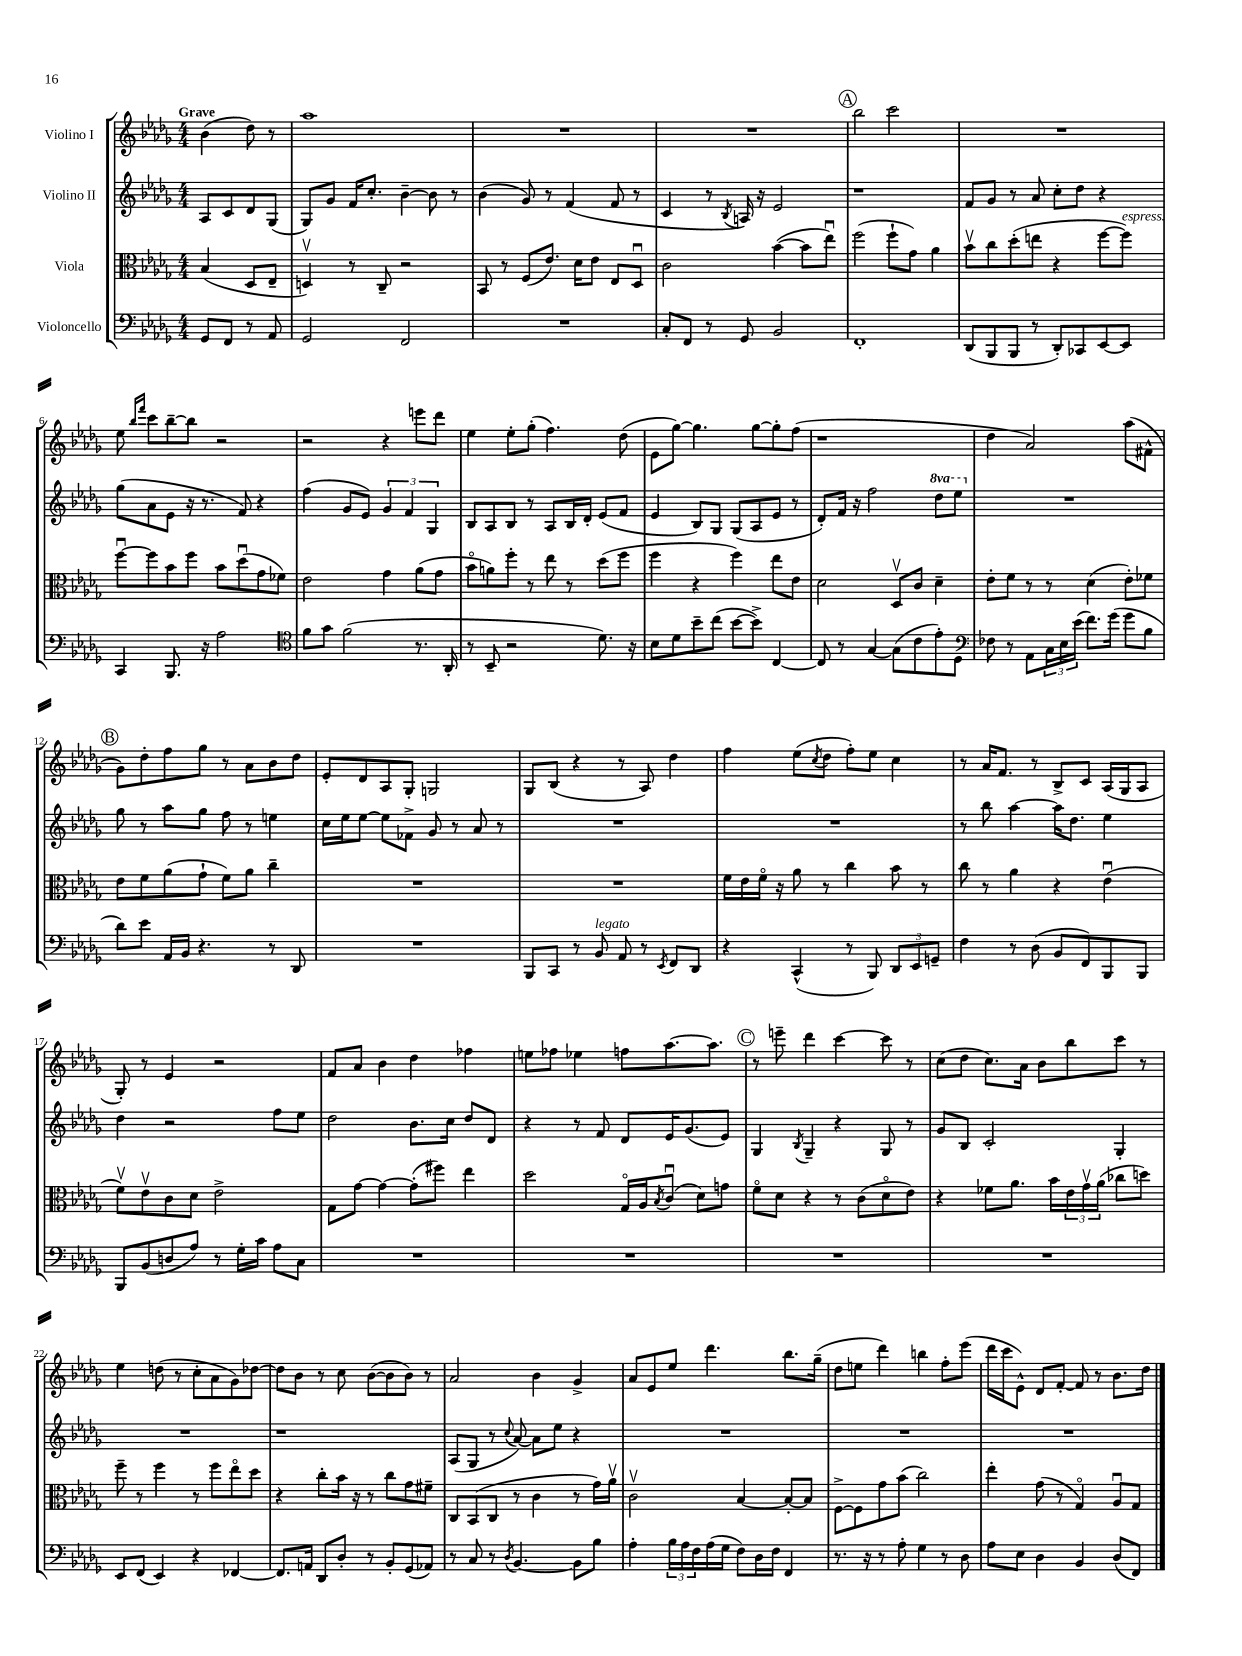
<<
\new StaffGroup <<
\new Staff = "s0" \with { instrumentName = "Violino I" } {
    \clef treble \key des \major \numericTimeSignature \time 4/4 \partial 2 \tempo "Grave"
    bes'4( des''8) r8 |
    aes''1 |
    R1 |
    R1 |
    \mark \markup { \circle "A" } bes''2 c'''2 |
    R1 |
    ees''8 \grace { bes''16 f'''16 } c'''8 bes''8~-- bes''8 r2 |
    r2 r4 e'''8 des'''8 |
    ees''4 ees''8-. ges''8-.( f''4.) des''8( |
    ees'8 ges''8~) ges''4. ges''8~ ges''8-. f''8( |
    r1 |
    des''4 aes'2) aes''8( fis'8-^ |
    \mark \markup { \circle "B" } ges'8) des''8-. f''8 ges''8 r8 aes'8 bes'8 des''8 |
    ees'8-. des'8 aes8 ges8-. g2 |
    ges8 bes8( r4 r8 aes8) des''4 |
    f''4 ees''8( \acciaccatura { c''8 } des''8 f''8-.) ees''8 c''4 |
    r8 aes'16 f'8. r8 bes8-> c'8 aes16( ges16 aes8 |
    ges8-.) r8 ees'4 r2 |
    f'8 aes'8 bes'4 des''4 fes''4 |
    e''8 fes''8 ees''4 f''8 aes''8.~ aes''8. |
    \mark \markup { \circle "C" } r8 e'''8-- des'''4 c'''4~ c'''8 r8 |
    c''8( des''8 c''8.) aes'16 bes'8 bes''8 c'''8 r8 |
    ees''4 d''8( r8 c''8-. aes'8 ges'8) des''8~ |
    des''8 bes'8 r8 c''8 bes'8~( bes'8 bes'8) r8 |
    aes'2 bes'4 ges'4-> |
    aes'8 ees'8 ees''8 des'''4. bes''8. ges''16--( |
    des''8 e''8 des'''4) b''4 f''8-. ees'''8( |
    des'''16 c'''16 ees'8-^) des'8 f'8~-. f'8 r8 bes'8. des''16 \bar "|." |
}
\new Staff = "s1" \with { instrumentName = "Violino II" } {
    \clef treble \key des \major \numericTimeSignature \time 4/4 \set Staff.ottavationMarkups = #ottavation-simple-ordinals \partial 2
    aes8 c'8 des'8 ges8( |
    ges8) ges'8 f'16 c''8.-. bes'4~-- bes'8 r8 |
    bes'4( ges'8) r8 f'4( f'8 r8 |
    c'4 r8 \acciaccatura { bes8 } a16) r16 ees'2 |
    \mark \markup { \circle "A" } r1 |
    f'8 ges'8 r8 aes'8 c''8-. des''8 r4 |
    ges''8( aes'8 ees'8 r16 r8. f'8) r4 |
    f''4( ges'8 ees'8) \tuplet 3/2 { ges'4 f'4 ges4 } |
    bes8 aes8 bes8 r8 aes8 bes16 des'16-. ees'8( f'8 |
    ees'4 bes8) ges8 ges8( aes8 ees'8 r8 |
    des'8-.) f'16 r16 f''2 \ottava #1 des'''8 ees'''8 \ottava #0 |
    R1 |
    \mark \markup { \circle "B" } ges''8 r8 aes''8 ges''8 f''8 r8 e''4 |
    c''16 ees''16 ees''8~ ees''8 fes'8-> ges'8 r8 aes'8 r8 |
    R1 |
    R1 |
    r8 bes''8 aes''4~ aes''16 des''8. ees''4 |
    des''4 r2 f''8 ees''8 |
    des''2 bes'8. c''16 des''8 des'8 |
    r4 r8 f'8 des'8 ees'16 ges'8.( ees'8) |
    \mark \markup { \circle "C" } ges4 \acciaccatura { bes8 } ges4-- r4 ges8 r8 |
    ges'8 bes8 c'2-. ges4-. |
    R1 |
    r1 |
    aes8( ges8 r8 \appoggiatura { c''8 } aes'8~) aes'8 ees''8 r4 |
    R1 |
    R1 |
    R1 \bar "|." |
}
\new Staff = "s2" \with { instrumentName = "Viola" } {
    \clef alto \key des \major \numericTimeSignature \time 4/4 \partial 2
    bes4( des8 ees8-- |
    d4\upbow) r8 c8-- r2 |
    bes,8 r8 f8( ees'8.) des'16 ees'8 ees8 des8\downbow |
    c'2 bes'4~( bes'8 ees''8\downbow) |
    \mark \markup { \circle "A" } f''2( f''8-! ges'8) aes'4 |
    bes'8\upbow c''8 des''8-.( e''8 r4 f''8~ f''8^\markup { \italic "espress." }) |
    f''8~\downbow f''8 bes'8 f''8 bes'8 des''8\downbow( ges'8 fes'8) |
    ees'2 ges'4 aes'8( ges'8 |
    bes'8\flageolet a'8) f''8-. r8 ees''8 r8 des''8( f''8 |
    f''4 r4 f''4) ees''8 ees'8 |
    des'2 des8\upbow c'8 des'4-- |
    ees'8-. f'8 r8 r8 des'4( ees'8-.) fes'8 |
    \mark \markup { \circle "B" } ees'8 f'8 aes'8( ges'8-! f'8) aes'8 c''4-- |
    R1 |
    R1 |
    f'16 ees'16 f'16\flageolet r16 aes'8 r8 c''4 bes'8 r8 |
    c''8 r8 aes'4 r4 ees'4\downbow( |
    f'8\upbow) ees'8\upbow c'8 des'8 ees'2-> |
    ges8 ges'8~ ges'4~ ges'8-.( fis''8) ees''4 |
    des''2 ges16\flageolet aes16 \acciaccatura { bes8 } c'8\downbow( des'8) g'8 |
    \mark \markup { \circle "C" } f'8\flageolet des'8 r4 r8 c'8( des'8\flageolet ees'8) |
    r4 fes'8 aes'8. bes'16 \tuplet 3/2 { ees'16 ges'16\upbow aes'16( } ces''8 d''8) |
    f''8-- r8 f''4 r8 f''8 ees''8\flageolet des''8 |
    r4 c''8-. bes'16 r16 r8 c''8 ges'8 fis'8-- |
    c8 bes,8( c8 r8 c'4 r8 ges'16) aes'16\upbow |
    c'2\upbow bes4~ bes8~-. bes8 |
    f8~-> f8 ges'8 bes'8( c''2) |
    ees''4-. ges'8( r8 ges4\flageolet) aes8\downbow ges8 \bar "|." |
}
\new Staff = "s3" \with { instrumentName = "Violoncello" } {
    \clef bass \key des \major \numericTimeSignature \time 4/4 \partial 2
    ges,8 f,8 r8 aes,8 |
    ges,2 f,2 |
    R1 |
    c8-. f,8 r8 ges,8 bes,2 |
    \mark \markup { \circle "A" } f,1-. |
    des,8( bes,,8 bes,,8 r8 des,8-.) ces,8 ees,8~ ees,8 |
    c,4 bes,,8. r16 aes2 |
    \clef tenor f'8 ges'8 f'2( r8. aes,16-. |
    r8 bes,8-- r2 des'8.) r16 |
    bes8 des'8 bes'8-- c''8( bes'8~ bes'8->) c4~ |
    c8 r8 ges4~ ges8( c'8 ees'8-.) des8 |
    \clef bass fes8 r8 aes,8 \tuplet 3/2 { c16 ees16 ees'16( } f'8.) ges'16( ges'8 bes8 |
    \mark \markup { \circle "B" } des'8) ees'8 aes,16 bes,16 r4. r8 des,8 |
    R1 |
    bes,,8 c,8 r8 bes,8^\markup { \italic "legato" } aes,8 r8 \acciaccatura { ees,8 } f,8 des,8 |
    r4 c,4-^( r8 bes,,8) \tuplet 3/2 { des,8 ees,8 g,8-- } |
    f4 r8 des8( bes,8 f,8) bes,,8 bes,,8 |
    bes,,8 bes,8( d8 aes8) r8 ges16-. c'16 aes8 c8 |
    R1 |
    R1 |
    \mark \markup { \circle "C" } R1 |
    R1 |
    ees,8 f,8( ees,4) r4 fes,4~ |
    fes,8. a,16 des,8 des8-. r8 bes,8-. ges,8( aes,8) |
    r8 c8 r8 \acciaccatura { des8 } bes,4.~ bes,8 bes8 |
    aes4-. \tuplet 3/2 { bes16 aes16 f16 } aes16( ges16 f8) des16 f16 f,4 |
    r8. r16 r8 aes8-. ges4 r8 des8 |
    aes8 ees8 des4 bes,4 des8( f,8) \bar "|." |
}
>>
>>
